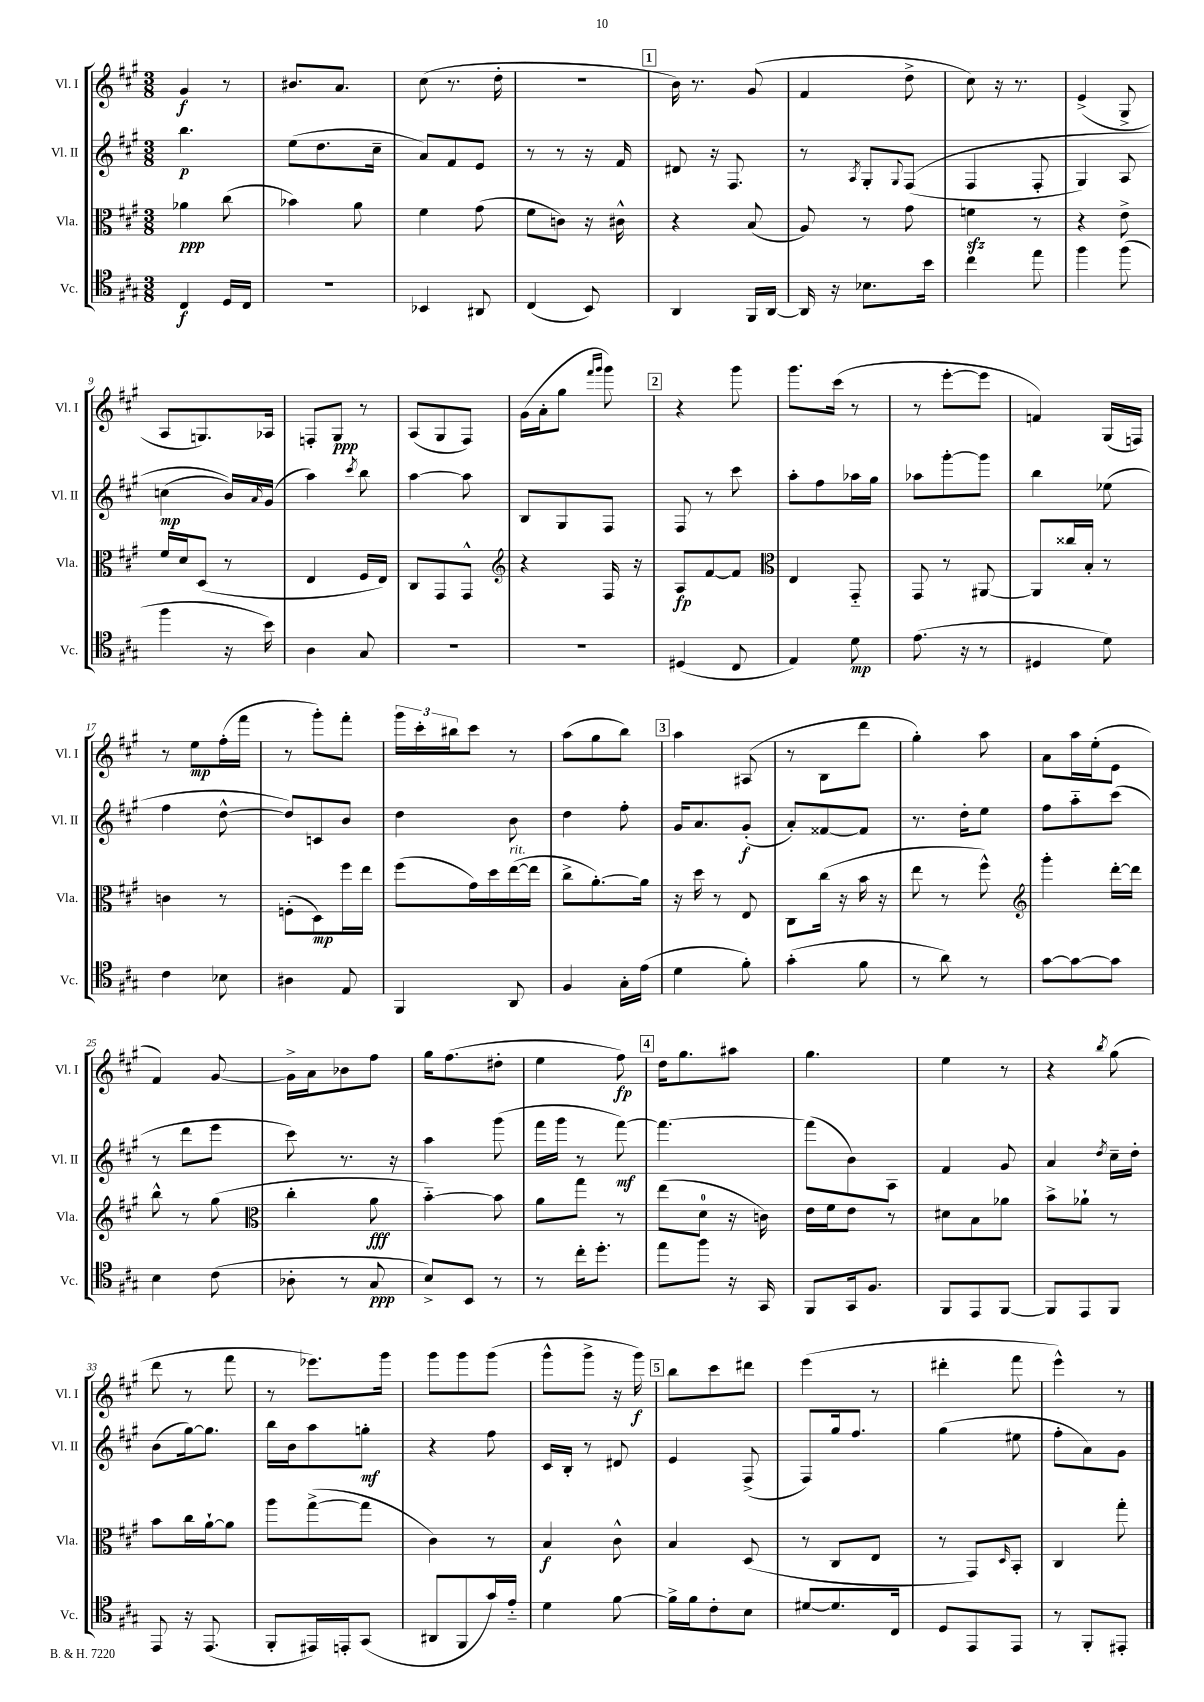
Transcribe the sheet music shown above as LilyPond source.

<<
\new StaffGroup <<
\new Staff = "s0" \with { instrumentName = "Vl. I" shortInstrumentName = "Vl. I" } {
    \clef treble \key a \major \numericTimeSignature \time 3/8
    gis'4\f r8 |
    bis'8. a'8. |
    cis''8( r8. d''16-. |
    R4. |
    \mark \markup { \box "1" } b'16) r8. gis'8( |
    fis'4 d''8-> |
    cis''8) r16 r8. |
    e'4->( gis8-> |
    a8 g8.) aes16 |
    f8-. gis8\ppp r8 |
    a8( gis8 fis8) |
    gis'16( a'16-. gis''8 \grace { fis'''16 gis'''16 } gis'''8) |
    \mark \markup { \box "2" } r4 gis'''8 |
    gis'''8. cis'''16( r8 |
    r8 e'''8~-. e'''8 |
    f'4) gis16( f16) |
    r8 e''8\mp fis''16-.( fis'''16 |
    r8 gis'''8-.) fis'''8-. |
    \tuplet 3/2 { gis'''16 cis'''16-. bis''16 } cis'''8 r8 |
    a''8( gis''8 b''8) |
    \mark \markup { \box "3" } a''4 ais8( |
    r8 b8 d'''8 |
    gis''4-.) a''8 |
    a'8 a''16 e''16-.( e'8 |
    fis'4) gis'8~ |
    gis'16-> a'16 bes'8 fis''8 |
    gis''16 fis''8.( dis''8-. |
    e''4 fis''8\fp) |
    \mark \markup { \box "4" } d''16 gis''8. ais''8 |
    gis''4. |
    e''4 r8 |
    r4 \acciaccatura { b''8 } gis''8( |
    d'''8 r8 fis'''8 |
    r8 ees'''8.) gis'''16 |
    gis'''8 gis'''8 gis'''8( |
    gis'''8-^ gis'''8-> r16 gis'''16\f) |
    \mark \markup { \box "5" } b''8 cis'''8 dis'''8 |
    e'''4( r8 |
    dis'''4-. fis'''8 |
    e'''4-^) r8 \bar "|." |
}
\new Staff = "s1" \with { instrumentName = "Vl. II" shortInstrumentName = "Vl. II" } {
    \clef treble \key a \major \numericTimeSignature \time 3/8
    b''4.\p |
    e''8( d''8. cis''16-- |
    a'8) fis'8 e'8 |
    r8 r8 r16 fis'16 |
    \mark \markup { \box "1" } dis'8 r16 fis8. |
    r8 \acciaccatura { a8 } gis8-. \appoggiatura { gis8 } fis8(\( |
    fis4 fis8-. |
    gis4) a8 |
    c''4\mp( b'16)\) \grace { a'16 } gis'16( |
    a''4) \acciaccatura { cis'''8 } b''8 |
    a''4~ a''8 |
    b8 gis8 fis8 |
    \mark \markup { \box "2" } fis8 r8 cis'''8 |
    a''8-. fis''8 aes''16 gis''16 |
    aes''8 gis'''8~-. gis'''8 |
    b''4 ees''8( |
    fis''4 d''8~-^ |
    d''8) c'8 b'8 |
    d''4 b'8 |
    d''4 fis''8-. |
    \mark \markup { \box "3" } gis'16 a'8. gis'8-.\f( |
    a'8-.) fisis'8~ fisis'8 |
    r8. d''16-. e''8 |
    fis''8 a''8-_ cis'''8( |
    r8 d'''8 e'''8 |
    cis'''8) r8. r16 |
    a''4 gis'''8( |
    fis'''16 gis'''16 r8 fis'''8~\mf) |
    \mark \markup { \box "4" } fis'''4.~ |
    fis'''8( b'8) a8 |
    fis'4 gis'8 |
    a'4 \acciaccatura { d''8 } cis''16-- d''16-. |
    b'8( gis''16~) gis''8. |
    b''16 b'16 a''8 g''8-.\mf |
    r4 fis''8 |
    cis'16 b16-. r8 dis'8 |
    \mark \markup { \box "5" } e'4 fis8->( |
    fis8) gis''16 fis''8. |
    gis''4( eis''8 |
    fis''8-. a'8) gis'8 \bar "|." |
}
\new Staff = "s2" \with { instrumentName = "Vla." shortInstrumentName = "Vla." } {
    \clef alto \key a \major \numericTimeSignature \time 3/8
    aes'4\ppp cis''8( |
    bes'4) a'8 |
    fis'4 gis'8( |
    fis'8 c'8) r16 cis'16-^ |
    \mark \markup { \box "1" } r4 b8( |
    a8) r8 gis'8 |
    f'4\sfz r8 |
    r4 e'8-> |
    fis'16 d'16 d8( r8 |
    e4 fis16 e16) |
    cis8 gis,8 gis,8-^ |
    \clef treble r4 fis16 r16 |
    \mark \markup { \box "2" } a8\fp fis'8~ fis'8 |
    \clef alto e4 gis,8-_ |
    gis,8 r8 ais,8~ |
    ais,8 cisis''16 b16-. r8 |
    c'4 r8 |
    f8-.( d8\mp) fis''16 e''16 |
    fis''8( gis'16) d''16 e''16~^\markup { \italic "rit." }( e''16 |
    cis''8-> a'8.~-.) a'16 |
    \mark \markup { \box "3" } r16 d''16 r8 e8 |
    cis8 cis''16( r16 b'16 r16 |
    e''8 r8 fis''8-^) |
    \clef treble gis'''4-. d'''16~-. d'''16 |
    b''8-^ r8 gis''8( |
    \clef alto cis''4-. a'8\fff |
    b'4~-_) b'8 |
    a'8 gis''8 r8 |
    \mark \markup { \box "4" } e''8( d'8-0 r16 c'16) |
    e'16 fis'16 e'8 r8 |
    dis'8 b8 aes'8 |
    b'8-> aes'8-! r8 |
    b'8 cis''16 a'16~-! a'8 |
    a''8 gis''8~->( gis''8 |
    cis'4) r8 |
    b4\f cis'8-^ |
    \mark \markup { \box "5" } b4 d8( |
    r8 cis8 e8 |
    r8 gis,8) \grace { d16 } b,8-. |
    cis4 gis''8-. \bar "|." |
}
\new Staff = "s3" \with { instrumentName = "Vc." shortInstrumentName = "Vc." } {
    \clef tenor \key a \major \numericTimeSignature \time 3/8
    cis4\f d16 cis16 |
    r4. |
    bes,4 ais,8 |
    cis4( b,8) |
    \mark \markup { \box "1" } a,4 fis,16 a,16~ |
    a,16 r16 bes8. b'16 |
    cis''4 e''8 |
    fis''4 fis''8( |
    fis''4 r16 b'16) |
    a4 gis8 |
    R4. |
    R4. |
    \mark \markup { \box "2" } dis4( cis8 |
    e4) d'8\mp |
    e'8.( r16 r8 |
    dis4 d'8) |
    cis'4 bes8 |
    ais4 e8 |
    fis,4 a,8 |
    fis4 gis16-. e'16( |
    \mark \markup { \box "3" } d'4 fis'8-.) |
    gis'4-.( fis'8 |
    r8 a'8) r8 |
    gis'8~ gis'8~ gis'8 |
    b4 cis'8( |
    aes8-. r8 gis8\ppp |
    b8->) b,8 r8 |
    r8 cis''16-. d''8.-. |
    \mark \markup { \box "4" } e''8 fis''8 r16 gis,16 |
    fis,8 gis,16 fis8. |
    fis,8 e,8 fis,8~ |
    fis,8 e,8 fis,8 |
    e,8 r16 e,8.( |
    fis,8-. eis,16) e,16-. gis,8( |
    ais,8 fis,8 gis'16) e'16-_ |
    d'4 fis'8~ |
    \mark \markup { \box "5" } fis'16-> fis'16 cis'8-. b8 |
    dis'8~ dis'8. cis16 |
    d8 e,8 e,8 |
    r8 fis,8-. eis,8-. \bar "|." |
}
>>
>>
